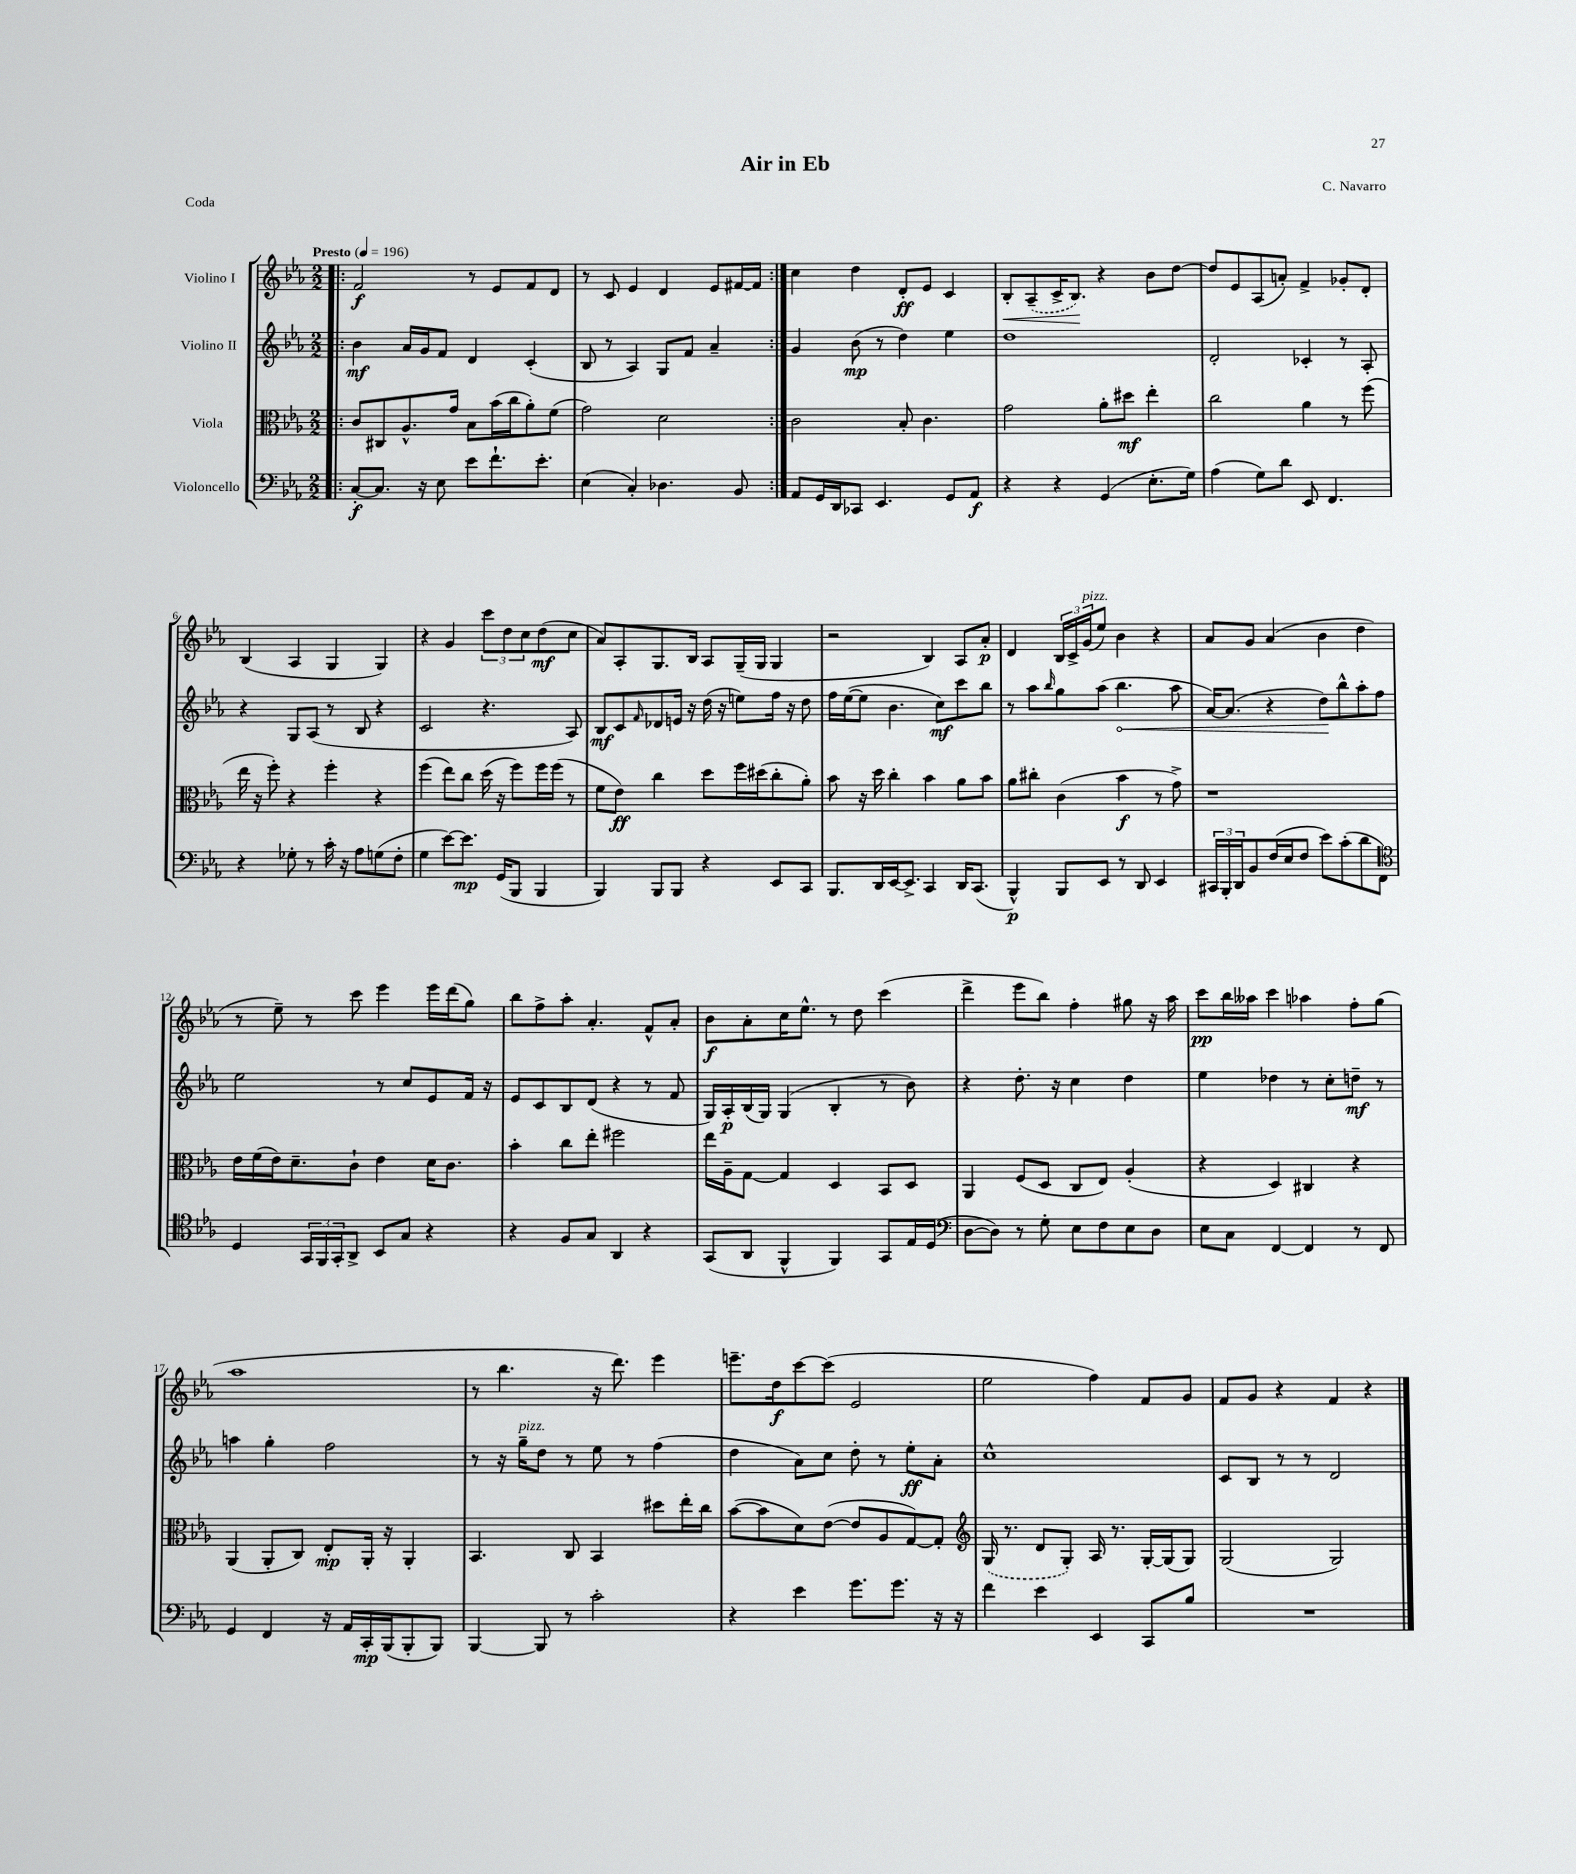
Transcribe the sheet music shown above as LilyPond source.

\header { title = "Air in Eb" composer = "C. Navarro" piece = "Coda" }
<<
\new StaffGroup <<
\new Staff = "s0" \with { instrumentName = "Violino I" } {
    \clef treble \key ees \major \numericTimeSignature \time 2/2 \tempo "Presto" 4 = 196
    \repeat volta 2 { \bar ".|:" f'2\f r8 ees'8 f'8 d'8 |
    r8 c'8 ees'4 d'4 ees'8 fis'16~ fis'16 | }
    c''4 d''4 d'8-.\ff ees'8 c'4 |
    bes8-.\< \once \slurDashed aes8--( c'16-> bes8.\!) r4 bes'8 d''8~ |
    d''8 ees'8 aes8( a'8-.) f'4-> ges'8-. d'8-. |
    bes4( aes4 g4 g4) |
    r4 g'4 \tuplet 3/2 { c'''8 d''8 c''8 } d''8\mf( c''8 |
    aes'8) aes8-. g8. bes16 aes8 g16--( g16 g4 |
    r2 bes4) aes8 aes'8-.\p |
    d'4 \tuplet 3/2 { bes16 c'16-> g'16^\markup { \italic "pizz." }( } ees''8) bes'4 r4 |
    aes'8 g'8 aes'4( bes'4 d''4 |
    r8 ees''8--) r8 c'''8 ees'''4 ees'''16 d'''16( g''8) |
    bes''8 f''8-> aes''8-. aes'4.-. f'8-^ aes'8-. |
    bes'8\f aes'8-. c''16 ees''8.-^ r8 d''8 c'''4( |
    d'''4-> ees'''8 bes''8) f''4-. gis''8 r16 aes''16 |
    c'''8\pp bes''16 aeses''16 c'''4 aes''4 f''8-. g''8( |
    aes''1 |
    r8 bes''4. r16 d'''8.) ees'''4 |
    e'''8.-- d''16\f c'''8~ c'''8( ees'2 |
    ees''2 f''4) f'8 g'8 |
    f'8 g'8 r4 f'4 r4 \bar "|." |
}
\new Staff = "s1" \with { instrumentName = "Violino II" } {
    \clef treble \key ees \major \numericTimeSignature \time 2/2
    \repeat volta 2 { \bar ".|:" bes'4\mf aes'16 g'16 f'8 d'4 c'4-.( |
    bes8 r8 aes4) g8 f'8 aes'4-- | }
    g'4 bes'8\mp( r8 d''4) ees''4 |
    d''1 |
    d'2-. ces'4-. r8 aes8-. |
    r4 g8 aes8( r8 bes8 r4 |
    c'2 r4. aes8) |
    bes8\mf c'8 \grace { f'16 } des'8 e'16 r16 d''16( r16 e''8) f''16 r16 d''8 |
    f''16 ees''16~( ees''8 bes'4. c''8\mf) c'''8 bes''8 |
    r8 aes''8 \grace { bes''16 } g''8 aes''8( \once \override Hairpin.circled-tip = ##t bes''4.\< aes''8 |
    aes'16~) aes'8.( r4 d''8\!) bes''8-^ aes''8-. f''8 |
    ees''2 r8 c''8 ees'8 f'16 r16 |
    ees'8 c'8 bes8 d'8( r4 r8 f'8 |
    g16) aes16-.\p bes16( g16) g4( bes4-. r8 bes'8) |
    r4 d''8.-. r16 c''4 d''4 |
    ees''4 des''4 r8 c''8-. d''8--\mf r8 |
    a''4 g''4-. f''2 |
    r8 r16 g''16--^\markup { \italic "pizz." } d''8 r8 ees''8 r8 f''4( |
    d''4 aes'8) c''8 d''8-. r8 ees''8-.\ff aes'8-. |
    c''1-^ |
    c'8 bes8 r8 r8 d'2 \bar "|." |
}
\new Staff = "s2" \with { instrumentName = "Viola" } {
    \clef alto \key ees \major \numericTimeSignature \time 2/2
    \repeat volta 2 { \bar ".|:" c'8 cis8 aes8.-^ g'16 bes8 bes'16( c''16 aes'8-.) f'8( |
    g'2) d'2 | }
    c'2 bes8-. c'4. |
    g'2 aes'8-. dis''8\mf ees''4-. |
    c''2 aes'4 r8 f''8( |
    ees''16 r16 f''8-.) r4 f''4-. r4 |
    f''4( ees''8) c''8 d''16( r16 f''8) f''16 f''16( r8 |
    f'8 ees'8\ff) c''4 d''8 f''16 dis''16( c''8-. aes'8-.) |
    bes'8 r16 d''16 c''4-. bes'4 aes'8 bes'8 |
    aes'8 cis''8-. c'4( bes'4\f r8 g'8->) |
    r1 |
    ees'16 f'16( ees'16) d'8.-- c'8-! ees'4 d'16 c'8. |
    bes'4-. c''8 ees''8-. fis''2 |
    ees''16 aes16-- g8~ g4 d4 bes,8 d8 |
    aes,4 f8( d8 c8 ees8) aes4-.( |
    r4 d4) cis4 r4 |
    aes,4( aes,8-. c8) ees8-.\mp aes,16-. r16 aes,4-. |
    bes,4. c8 bes,4 dis''8 ees''16-. c''16 |
    bes'8~( bes'8 d'8) ees'8~( ees'8 aes8 g8~) g8-. |
    \clef treble \once \slurDashed g16( r8. d'8 g8-.) aes16 r8. g16~-. g16( g8) |
    g2( g2) \bar "|." |
}
\new Staff = "s3" \with { instrumentName = "Violoncello" } {
    \clef bass \key ees \major \numericTimeSignature \time 2/2
    \repeat volta 2 { \bar ".|:" c8~-.\f c8. r16 ees8 ees'8 f'8.-! ees'8.-. |
    ees4( c4-.) des4. bes,8 | }
    aes,8 g,16 d,16 ces,8 ees,4. g,8 aes,8\f |
    r4 r4 g,4( ees8.-. g16) |
    aes4( g8) d'8 ees,8 f,4. |
    r4 ges8-. r8 c'16-. r16 aes8 g8( f8-. |
    g4 ees'8~) ees'8.\mp g,16( bes,,8 bes,,4 |
    bes,,4) bes,,8 bes,,8 r4 ees,8 c,8 |
    bes,,8. d,16 ees,16~ ees,8.-> c,4 d,16 c,8.( |
    bes,,4-^\p) bes,,8 ees,8 r8 d,8 ees,4 |
    \tuplet 3/2 { cis,16 bes,,16-. d,16 } bes,8 f16( ees16 f8 ees'8) c'8-.( d'8 f,8) |
    \clef tenor d4 \tuplet 3/2 { g,16 f,16 g,16-. } aes,8-> bes,8 g8 r4 |
    r4 f8 g8 aes,4 r4 |
    g,8( aes,8 f,4-^ f,4) g,8 ees16 d16( |
    \clef bass d8~ d8) r8 g8-. ees8 f8 ees8 d8 |
    ees8 c8 f,4~ f,4 r8 f,8 |
    g,4 f,4 r16 aes,16 c,16-.\mp bes,,16( bes,,8-. bes,,8) |
    bes,,4~ bes,,8 r8 c'2-. |
    r4 ees'4 g'8. g'8. r16 r16 |
    f'4 ees'4 ees,4 c,8 bes8 |
    R1 \bar "|." |
}
>>
>>
